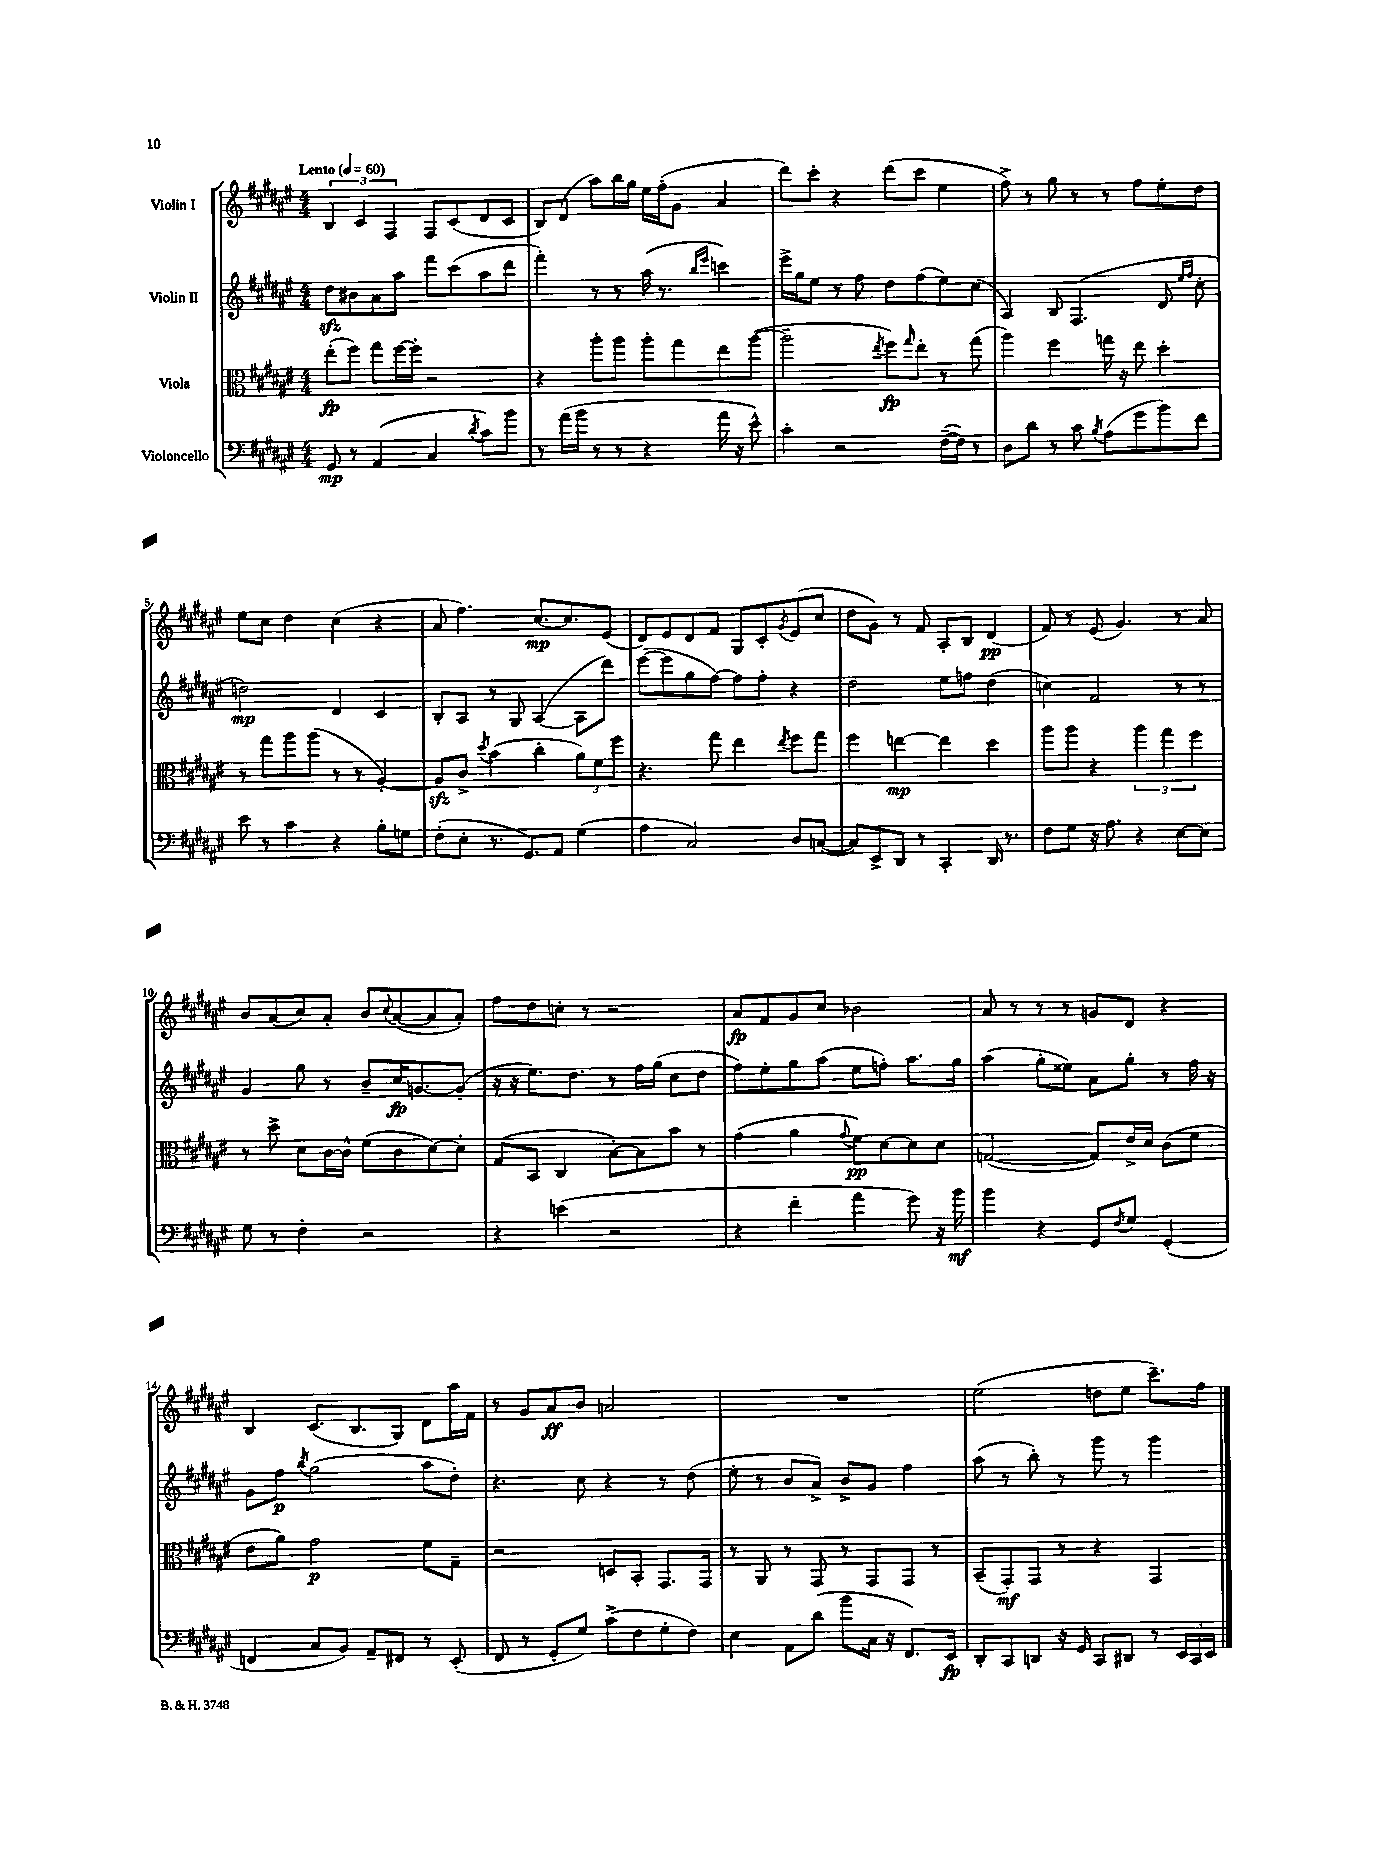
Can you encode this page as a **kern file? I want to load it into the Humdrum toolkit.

**kern	**kern	**kern	**kern
*staff4	*staff3	*staff2	*staff1
*clefF4	*clefC3	*clefG2	*clefG2
*k[f#c#g#d#a#e#]	*k[f#c#g#d#a#e#]	*k[f#c#g#d#a#e#]	*k[f#c#g#d#a#e#]
*M4/4	*M4/4	*M4/4	*M4/4
*MM60	*MM60	*MM60	*MM60
8GG#	(8ee#'	8dd#	6B
8r	8ff#)	8b#	.
.	.	.	6c#
(4AA#	8gg#	8a#	.
.	.	.	6F#
.	[16ff#	8aa#	.
.	16ff#']	.	.
4C#	2r	8fff#	8F#
.	.	(8ccc#	(8c#
8qd#	.	.	.
8c#)	.	8aa#	8d#
8b	.	8ddd#	8c#
=	=	=	=
8r	4r	4fff#')	8B)
(16a#	.	.	(8d#
16b	.	.	.
8r	8aa#'	8r	8aa#)
8r	8aa#	8r	16bb
.	.	.	16gg#
4r	8aa#'	(16aa#	16ee#
.	.	8.r	(16ff#'
.	8gg#	.	8g#
.	.	16qqbb	.
.	.	16qqeee#	.
16a#	8ee#	4ccc)	4a#
16r	.	.	.
8e#^^)	([8aa#	.	.
=	=	=	=
4c#'	2aa#~]	16eee#^	8ddd#)
.	.	16gg#	.
.	.	8ee#	8ccc#'
2r	.	8r	4r
.	.	8ff#	.
.	8qee#	.	.
.	8ff#)	8dd#	(8ddd#
.	16qqgg#	.	.
.	8ee#'	(8ff#	8ccc#
([16F#~	8r	8ee#)	4ee#
16F#])	.	.	.
8r	(8gg#	(8cc#	.
=	=	=	=
8D#	4aa#)	4A#)	8ff#^)
8d#	.	.	8r
8r	4ff#	8B	8gg#
8c#	.	(4.F#	8r
8qB	.	.	.
(8A#	16gg	.	8r
.	16r	.	.
8g#	8ee#	.	8ff#
8b)	4dd#'	8d#	8ee#'
.	.	16qqee#	.
.	.	16qqff#	.
8f#	.	8cc#'	8dd#
=	=	=	=
8e#	8r	2dd)	8ee#
8r	8gg#	.	8cc#
4c#	8aa#	.	4dd#
.	(8aa#	.	.
4r	8r	4d#	(4cc#
.	8r	.	.
8B'	[4A#')	4c#	4r
8G	.	.	.
=	=	=	=
(8F#'	8A#]	8B'	8a#
8E#'	8c#^	8A#	4.ff#)
.	8qdd#	.	.
8.r	(4b	8r	.
.	.	8G#	.
8.GG#)	.	.	.
.	4cc#'	([4A#	[8.cc#
8AA#	.	.	.
.	.	.	8.cc#]
(4G#	12a#)	8A#]	.
.	12f#	.	.
.	.	8ddd#)	(8e#
.	12ff#	.	.
=	=	=	=
4A#	4.r	([8eee#	8d#)
.	.	8eee#]	8e#
2C#)	.	8gg#	8d#
.	8gg#	[8ff#)	8f#
.	4ee#	8ff#]	8G#
.	.	8ff#'	8c#'
.	8qee#	.	8qg#
8D#	8ff#	4r	(8e#
([8C	8gg#	.	8cc#
=	=	=	=
8C])	4ff#	2dd#	8dd#
8EE#^	.	.	8g#)
8DD#	[4ee	.	8r
8r	.	.	8f#
4CC#'	4ee]	8ee#	8A#'
.	.	8ff	8B
16DD#	4dd#	(4dd#	(4d#
8.r	.	.	.
=	=	=	=
8F#	8aa#	4cc)	8f#)
8G#	8aa#	.	8r
16r	4r	2f#	(8e#
8.A#	.	.	.
.	.	.	4.g#)
4r	6aa#	.	.
.	6gg#	.	.
[8E#	.	8r	8r
.	6ff#	.	.
8E#]	.	8r	8a#
=	=	=	=
8G#	8r	4g#	8b
8r	8dd#^	.	(8a#
4F#'	8d#	8gg#	8cc#)
.	[16c#	8r	8a#'
.	16c#^^]	.	.
2r	(8f#	8b~	8b
.	.	.	8qqcc#
.	8c#	16cc#	([8a#
.	.	[8.g	.
.	[8d#)	.	8a#]
.	8d#']	(8g']	8a#')
=	=	=	=
4r	(8G#	16r	8ff#
.	.	16r	.
.	8BB	8.ee#)	8dd#
(4e	4C#	.	8cc'
.	.	8.dd#	.
.	.	.	8r
2r	[8B')	8r	2r
.	8B]	16ff#	.
.	.	(16gg#	.
.	8b	8cc#	.
.	8r	8dd#	.
=	=	=	=
4r	(4g#	8ff#)	8a#
.	.	8ee#'	8f#
4f#'	4a#	8gg#	8g#
.	.	(8aa#	8cc#
.	8qqg#	.	.
4a#	8f#)	8ee#	2b-
.	[8d#	8ff')	.
8g#)	8d#]	8.aa#	.
16r	8d#	.	.
16b	.	16gg#	.
=	=	=	=
4b	([2G	(4aa#	8a#
.	.	.	8r
4r	.	8gg#'	8r
.	.	8ee##)	8r
8GG#	8G])	8a#	8g
8qF#	.	.	.
8G#	16e#^	8gg#'	8d#
.	16d#	.	.
(4GG#'	(8c#	8r	4r
.	8f#	16ff#	.
.	.	16r	.
=	=	=	=
4FF	8e#	8g#	4B
.	8a#)	8ff#	.
.	.	8qbb	.
8C#	2g#	(2gg#	(8.c#
8BB)	.	.	.
.	.	.	8.B
8AA#~	.	.	.
8FF#	.	.	8G#)
8r	8f#	8aa#	8d#
(8EE#'	8G#~	8dd#')	16aa#
.	.	.	16f#
=	=	=	=
8FF#	2r	4.r	8r
8r	.	.	8g#
8GG#'	.	.	8a#
8G#)	.	8cc#	8b
(8c#^	8D	4r	2a
8F#	8BB'	.	.
8G#'	8.GG#	8r	.
8F#)	.	(8dd#	.
.	16GG#	.	.
=	=	=	=
4E#	8r	8ee#'	1r
.	8AA#	8r	.
8AA#	8r	8b	.
(8d#	8GG#	8a#^)	.
8b	8r	8b^	.
16C#	8GG#	8g#	.
16r	.	.	.
8.FF#)	8GG#	4ff#	.
.	8r	.	.
16EE#	.	.	.
=	=	=	=
8DD#'	(8BB~	(8aa#	(2ee#
8CC#	8GG#')	8r	.
8DD	8GG#	8bb')	.
16r	8r	8r	.
16GG#	.	.	.
8CC#	4r	8ggg#	8dd
8DD#	.	8r	8ee#
8r	4GG#	4ggg#	8.ccc#~)
24EE#	.	.	.
24CC#	.	.	.
.	.	.	16ff#
24EE#	.	.	.
==	==	==	==
*-	*-	*-	*-
